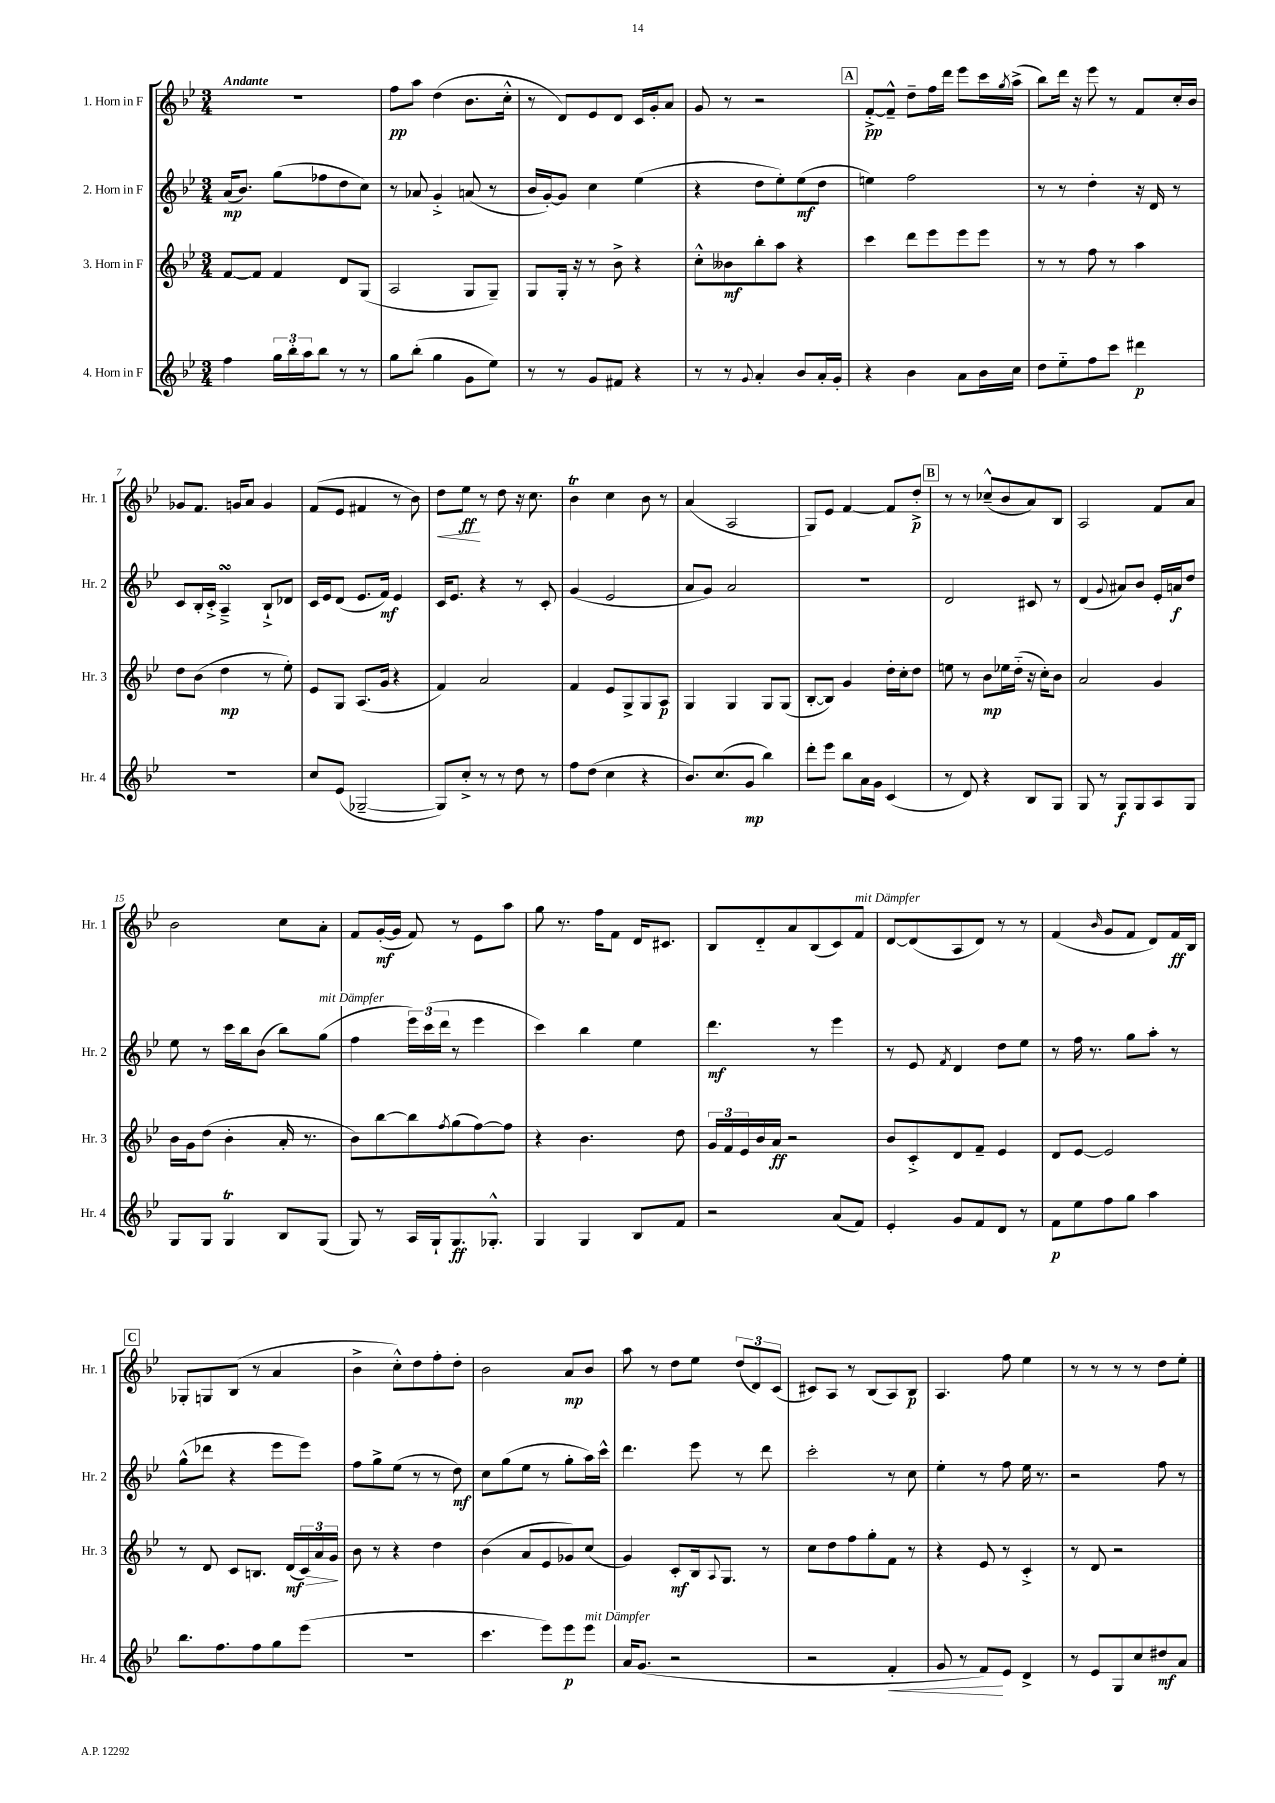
<<
\new StaffGroup <<
\new Staff = "s0" \with { instrumentName = "1. Horn in F" shortInstrumentName = "Hr. 1" } {
    \clef treble \key bes \major \numericTimeSignature \time 3/4 \tempo "Andante"
    R2. |
    f''8\pp a''8 d''4( bes'8. c''16-.-^ |
    r8 d'8) ees'8 d'8 c'16 g'16-. a'8 |
    g'8 r8 r2 |
    \mark \markup { \box "A" } f'8~-.->\pp f'8---^ d''8-- f''16 d'''16 ees'''8 c'''16 \acciaccatura { g''8 } a''16->( |
    bes''8) d'''16 r16 ees'''8 r8 f'8 c''16-. bes'16 |
    ges'8 f'8. g'16 a'8 g'4 |
    f'8( ees'8 fis'4 r8 bes'8) |
    d''8\< ees''8\ff\! r8 d''8 r16 c''8. |
    bes'4\trill c''4 bes'8 r8 |
    a'4( a2 |
    g8) ees'8 f'4~ f'8 d''8-.->\p |
    \mark \markup { \box "B" } r8 r8 ces''8---^( bes'8 a'8) bes8 |
    a2 f'8 a'8 |
    bes'2 c''8 a'8-. |
    f'8 g'16~-.\mf( g'16 f'8) r8 ees'8 a''8 |
    g''8 r8. f''16 f'8 d'16 cis'8. |
    bes8 d'8-_ a'8 bes8( c'8) f'8^\markup { \italic "mit Dämpfer" } |
    d'8~ d'8( a8 d'8) r8 r8 |
    f'4( \grace { bes'16 } g'8 f'8 d'8) f'16\ff bes16 |
    \mark \markup { \box "C" } ges8-. g8 bes8( r8 a'4 |
    bes'4-> c''8-.-^) d''8 f''8-. d''8-. |
    bes'2 a'8\mp bes'8 |
    a''8 r8 d''8 ees''8 \tuplet 3/2 { d''8( d'8) c'8( } |
    cis'8) a8 r8 bes8( a8) bes8\p |
    a4. f''8 ees''4 |
    r8 r8 r8 r8 d''8 ees''8-. \bar "|." |
}
\new Staff = "s1" \with { instrumentName = "2. Horn in F" shortInstrumentName = "Hr. 2" } {
    \clef treble \key bes \major \numericTimeSignature \time 3/4
    a'16\mp( bes'8.) g''8( fes''8 d''8 c''8) |
    r8 aes'8 g'4-.-> a'8( r8 |
    bes'16 g'16~-.) g'8 c''4 ees''4( |
    r4 d''8 ees''8-.) ees''8\mf( d''8 |
    \mark \markup { \box "A" } e''4) f''2 |
    r8 r8 d''4-. r16 d'16 r8 |
    c'8 bes16-. c'16-.-> a4--->\turn bes8-!-> des'8 |
    c'16 ees'16 d'8( ees'8. f'16\mf) ees'4 |
    c'16 ees'8. r4 r8 c'8-. |
    g'4( ees'2 |
    a'8 g'8) a'2 |
    R2. |
    \mark \markup { \box "B" } d'2 cis'8 r8 |
    d'4( \appoggiatura { g'8 } ais'8) bes'8 ees'16-. a'16\f d''8 |
    ees''8 r8 c'''16 bes''16 bes'8( bes''8) g''8^\markup { \italic "mit Dämpfer" }( |
    f''4 \tuplet 3/2 { ees'''16) c'''16( d'''16 } r8 ees'''4 |
    c'''4) bes''4 ees''4 |
    d'''4.\mf r8 ees'''4 |
    r8 ees'8 \acciaccatura { f'8 } d'4 d''8 ees''8 |
    r8 f''16 r8. g''8 a''8-. r8 |
    \mark \markup { \box "C" } g''8-^( des'''8 r4 ees'''8 ees'''8) |
    f''8 g''8-> ees''8( r8 r8 d''8\mf) |
    c''8 g''8( ees''8 r8 g''8-. a''16) c'''16-^ |
    d'''4. ees'''8 r8 d'''8 |
    c'''2-. r8 c''8 |
    ees''4-. r8 f''8 ees''16 r8. |
    r2 f''8 r8 \bar "|." |
}
\new Staff = "s2" \with { instrumentName = "3. Horn in F" shortInstrumentName = "Hr. 3" } {
    \clef treble \key bes \major \numericTimeSignature \time 3/4
    f'8~ f'8 f'4 d'8 g8( |
    a2 g8 g8--) |
    g8 g16-. r16 r8 bes'8-> r4 |
    c''8-.-^ beses'8\mf bes''8-. a''8 r4 |
    \mark \markup { \box "A" } c'''4 d'''8 ees'''8 ees'''8 ees'''8 |
    r8 r8 f''8 r8 a''4 |
    d''8 bes'8( d''4\mp r8 ees''8-.) |
    ees'8 g8 a8.( g'16 r4 |
    f'4) a'2 |
    f'4 ees'8 g8-> g8 a8\p |
    g4 g4 g8 g8( |
    bes8~-. bes8) g'4 d''16-. c''16-. d''8 |
    \mark \markup { \box "B" } e''8 r8 bes'8\mp ees''16 d''16-_( r16 c''16-.) bes'8 |
    a'2 g'4 |
    bes'16 g'16 d''8( bes'4-. a'16-. r8. |
    bes'8) bes''8~ bes''8 \acciaccatura { f''8 } g''8( f''8~) f''8 |
    r4 bes'4. d''8 |
    \tuplet 3/2 { g'16 f'16 ees'16 } bes'16 a'16\ff r2 |
    bes'8 c'8-.-> d'8 f'8-- ees'4 |
    d'8 ees'8~ ees'2 |
    \mark \markup { \box "C" } r8 d'8 c'8 b8. d'16\mf\>( \tuplet 3/2 { c'16) a'16 g'16\! } |
    bes'8 r8 r4 d''4 |
    bes'4( a'8 ees'8 ges'8) c''8( |
    g'4) c'8-.\mf bes16 \appoggiatura { a8 } g8. r8 |
    c''8 d''8 f''8 g''8-. f'8 r8 |
    r4 ees'8 r8 c'4-.-> |
    r8 d'8 r2 \bar "|." |
}
\new Staff = "s3" \with { instrumentName = "4. Horn in F" shortInstrumentName = "Hr. 4" } {
    \clef treble \key bes \major \numericTimeSignature \time 3/4
    f''4 \tuplet 3/2 { g''16 bes''16-. a''16 } bes''8 r8 r8 |
    g''8 bes''8-.( g''4 g'8 ees''8) |
    r8 r8 g'8 fis'8 r4 |
    r8 r8 \appoggiatura { g'8 } a'4-. bes'8 a'16-. g'16-. |
    \mark \markup { \box "A" } r4 bes'4 a'8 bes'16 c''16 |
    d''8 ees''8-_ f''8 c'''8 dis'''4\p |
    R2. |
    c''8 ees'8( ges2~-- |
    ges8) c''8-.-> r8 r8 d''8 r8 |
    f''8 d''8( c''4 r4 |
    bes'8.) c''8.( g'8\mp bes''4) |
    d'''8-. ees'''8 bes''8 a'16 g'16 c'4( |
    \mark \markup { \box "B" } r8 d'8) r4 bes8 g8 |
    g8 r8 g8\f g8 a8 g8 |
    g8 g8 g4\trill bes8 g8( |
    g8) r8 a16 g16-! g8.\ff ges8.-.-^ |
    g4 g4 bes8 f'8 |
    r2 a'8( f'8) |
    ees'4-. g'8 f'8 d'8 r8 |
    f'8\p ees''8 f''8 g''8 a''4 |
    \mark \markup { \box "C" } bes''8. f''8. f''8 g''8 ees'''8( |
    R2. |
    c'''4. ees'''8) ees'''8\p ees'''8^\markup { \italic "mit Dämpfer" } |
    a'16 g'8.( r2 |
    r2 f'4-.\< |
    g'8 r8 f'8\!) ees'8 d'4-> |
    r8 ees'8 g8 c''8 dis''8\mf a'8 \bar "|." |
}
>>
>>
